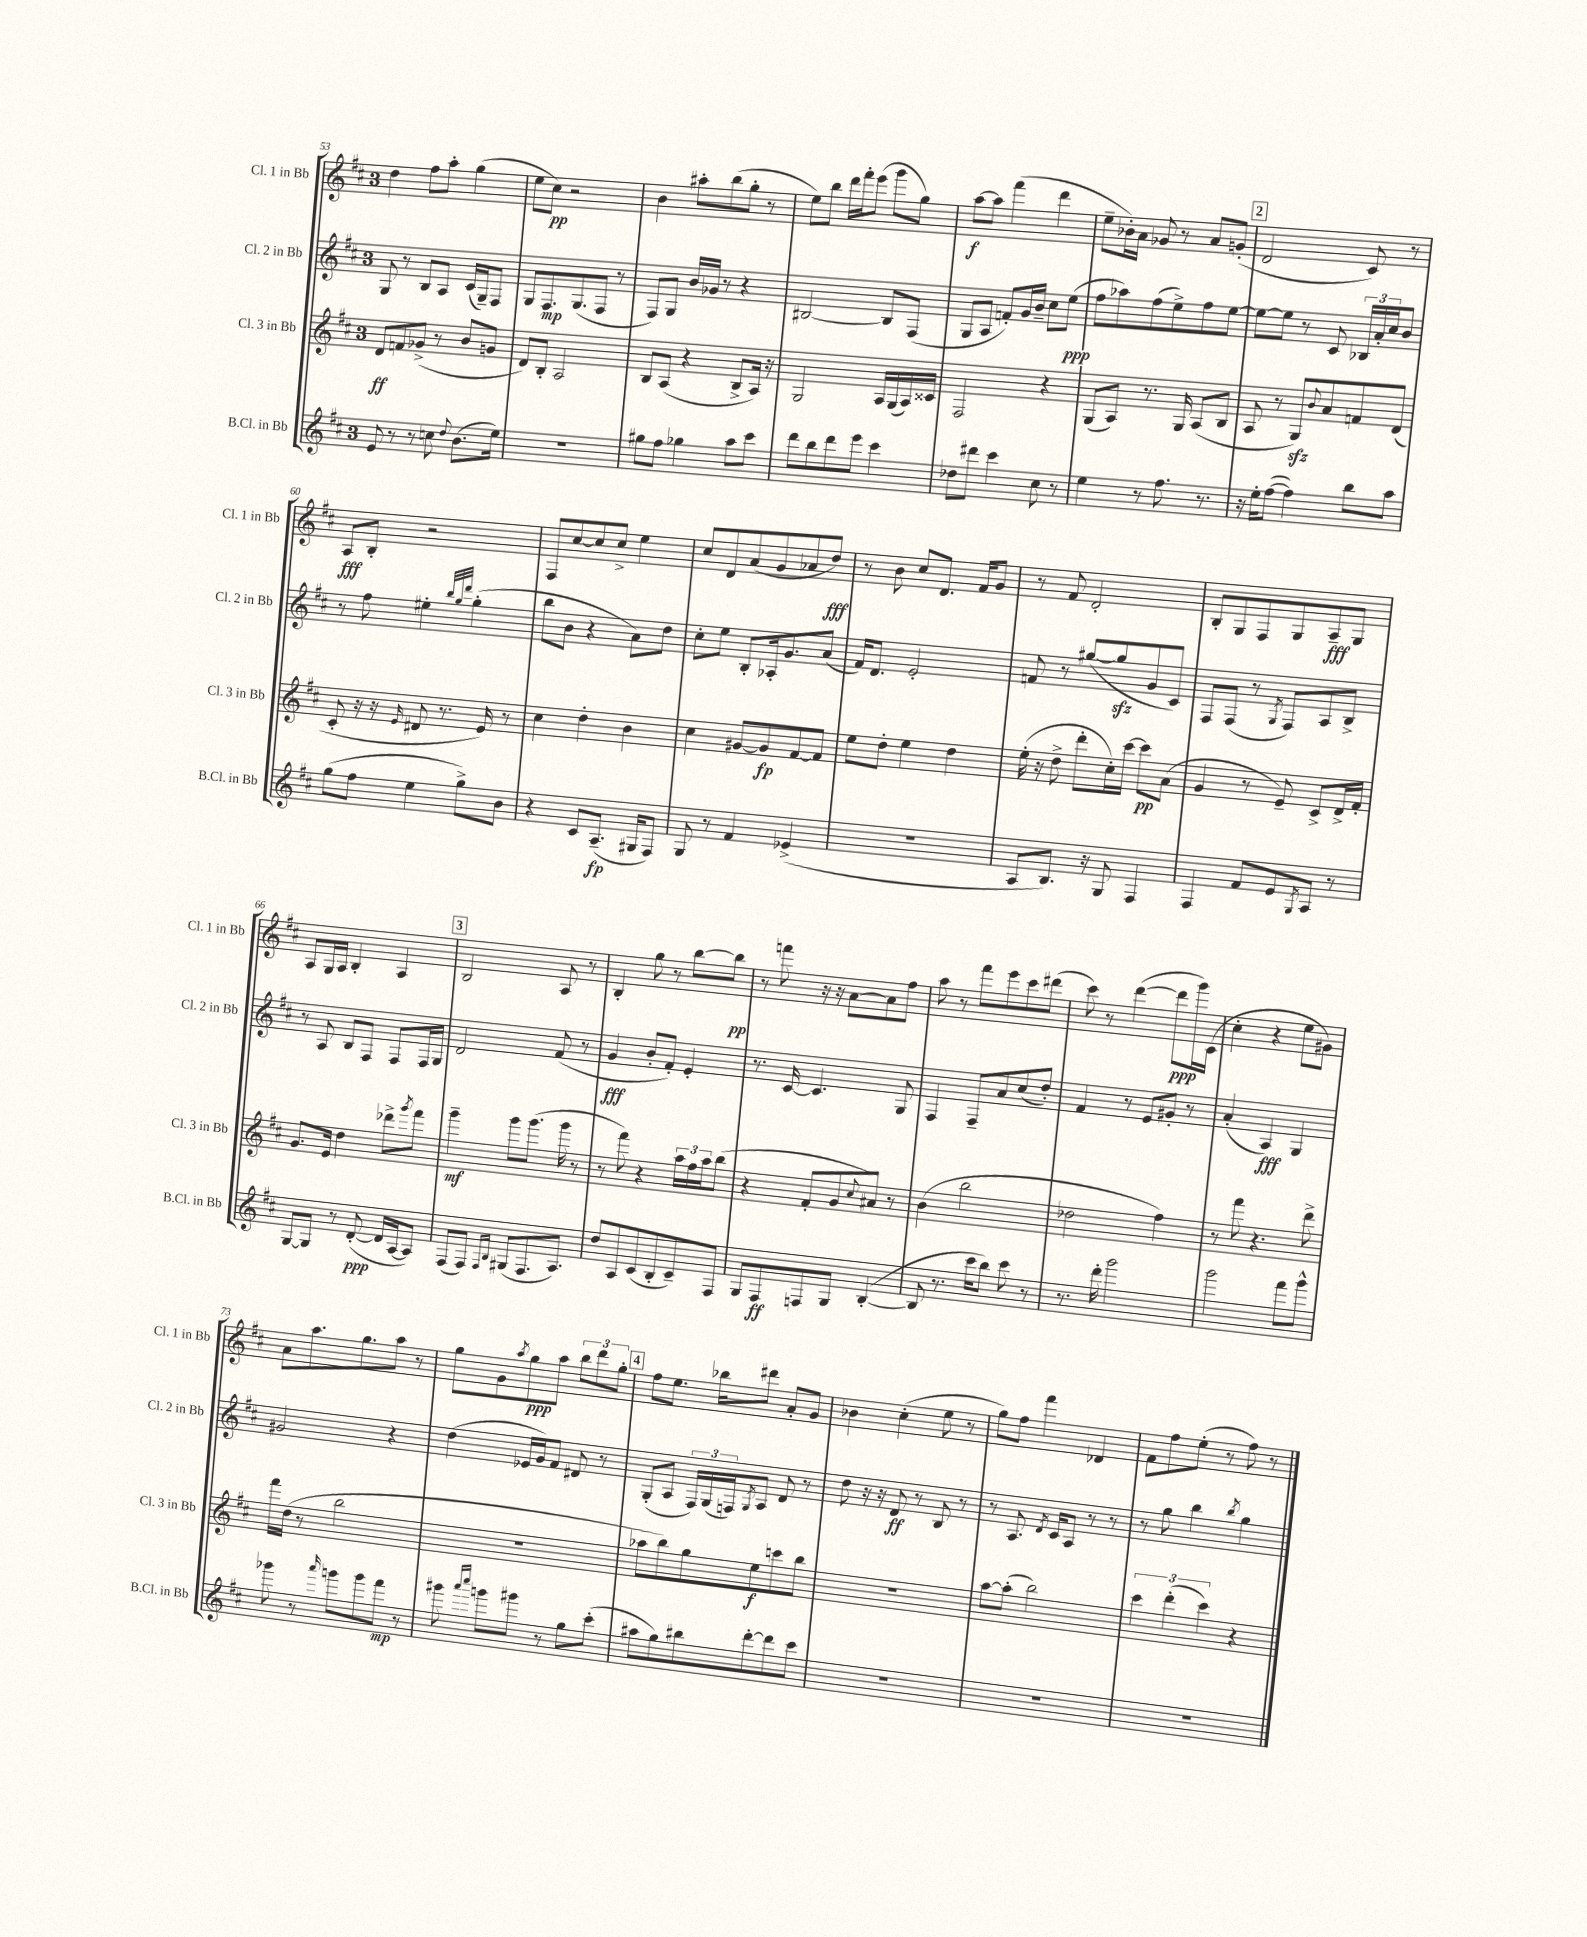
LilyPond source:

<<
\new StaffGroup <<
\new Staff = "s0" \with { instrumentName = "Cl. 1 in Bb" shortInstrumentName = "Cl. 1 in Bb" } {
    \clef treble \key d \major \once \override Staff.TimeSignature.style = #'single-digit \time 3/4
    d''4 fis''8 a''8-. g''4( |
    e''8 cis''8\pp) r2 |
    b'4 ais''8-. b''8( g''8-. r8 |
    e''8) b''8 d'''16 fis'''16-. e'''8( g'''8 g''8) |
    a''8~\f a''8 fis'''4( d'''4 |
    e''8-- bes'16-.) a'16 ges'8 r8 a'8 g'8-.( |
    \mark \markup { \box "2" } d'2 cis'8) r8 |
    a8\fff b8-. r2 |
    fis8 cis''8~ cis''8 cis''8-> e''4 |
    cis''8 d'8 a'8( g'8 aes'8 d''8\fff) |
    r8 b'8 cis''8 d'8. fis'16 g'8 |
    r8 fis'8 d'2-. |
    b8-. g8 fis8 g8 a8--\fff g8 |
    a8 g16 a16 b4-. a4 |
    \mark \markup { \box "3" } b2 a8 r8 |
    b4-. g''8 r8 b''8~ b''8\pp |
    r8 f'''8 r16 r16 a'8~ a'8 fis''8 |
    a''8 r8 fis'''8 e'''8 cis'''8 dis'''8( |
    cis'''8) r8 d'''4~( d'''8\ppp g'''16) cis'16( |
    cis''4-. r4 e''8 gis'8) |
    a'8 a''8. g''8. a''8 r8 |
    g''8 g'8 \acciaccatura { a''8 } g''8\ppp a''8 \tuplet 3/2 { b''8 d'''8 g''8-. } |
    \mark \markup { \box "4" } fis''8 e''8. bes''16 dis'''8 a'8-. g'8 |
    bes'4 cis''4-.( e''8 r8 |
    g''8) fis''8 fis'''4 des'4 |
    fis'8 fis''8 e''8-.( r8 fis''8) r8 \bar "|." |
}
\new Staff = "s1" \with { instrumentName = "Cl. 2 in Bb" shortInstrumentName = "Cl. 2 in Bb" } {
    \clef treble \key d \major \once \override Staff.TimeSignature.style = #'single-digit \time 3/4
    g8 r8 b8 a8 cis'16( g16--) fis8 |
    g8 fis8.\mp g8.( fis8 r8 |
    fis8) g8 b'16 ges'16 r8 r4 |
    bis2~ bis8 fis8( |
    g8 a8 f'8-.) g'16 b'16-- cis''8 e''8\ppp( |
    fis''8 aes''8) fis''8( e''8->) fis''8 e''8~ |
    \mark \markup { \box "2" } e''8~ e''8 r8 cis'8 \tuplet 3/2 { bes16 a'16-. cis''16 } b'8 |
    r8 fis''8 eis''4-. \grace { b''32 g''32 d'''32 } g''4-.( |
    b''8 b'8 r4 a'8) d''8 |
    cis''8-. e''8 b8-. aes16-. g'8. a'8( |
    fis'16) d'8. e'2-. |
    f'8 r8 gis''8~( gis''8\sfz g'8 cis'8) |
    fis8 fis8( r8 \acciaccatura { g8 } fis8) a8 b8-> |
    r8 a8 b8 fis8 fis8 fis16 g16 |
    \mark \markup { \box "3" } d'2 fis'8( r8 |
    g'4\fff b'8-. fis'8-.) e'4-. |
    r8. cis'16~ cis'4. g8 |
    fis4 fis8-- a'8 cis''8( d''8-.) |
    fis'4 r8 e'8 gis'8-. r8 |
    a'4-.( a4\fff) g4 |
    gis'2 r4 |
    d''4( ees'16 g'16) fis'8 dis'8 r8 |
    \mark \markup { \box "4" } g8-.( a8 \tuplet 3/2 { fis16) g16( f16) } \acciaccatura { g8 } a8 d'8 r8 |
    d''8 r16 r16 d'8\ff r8 b8 r8 |
    r8 a8. \acciaccatura { d'8 } cis'16 a8 r8 r8 |
    r8 g''8 b''4 \acciaccatura { b''8 } g''4 \bar "|." |
}
\new Staff = "s2" \with { instrumentName = "Cl. 3 in Bb" shortInstrumentName = "Cl. 3 in Bb" } {
    \clef treble \key d \major \once \override Staff.TimeSignature.style = #'single-digit \time 3/4
    d'8\ff f'8 ges'8->( r8 b'8 g'8 |
    d'8) b8-. a2 |
    b8 a8( r4 b8-> a16) r16 |
    g2 a16 g16( a16) cisis'16 |
    fis2 r4 |
    g8( a8) r8. g16 a8( b8 |
    \mark \markup { \box "2" } a8 r8 g8\sfz) \appoggiatura { b'8 } a'8 f'8 d'8( |
    cis'8-. r16 r16 \grace { e'16 } dis'8 r8. e'16) r8 |
    cis''4 d''4-. b'4 |
    cis''4 gis'8~ gis'8\fp fis'8~ fis'8 |
    e''8 d''8-. e''4 d''4 |
    e''16-.( r16 d''8-> d'''8-. cis''16-.) cis'''16~ cis'''8\pp a'8( |
    g'4 r8 e'8--) cis'8-> d'16-> fis'16-. |
    g'8. e'16 d''4 des'''8-> \acciaccatura { g'''8 } fis'''8 |
    \mark \markup { \box "3" } g'''4--\mf g'''8 g'''8.( g'''16 r8 |
    r8 fis'''8) r4 \tuplet 3/2 { a''16 fis''16 a''16 } b''8( |
    r4 fis'8-. g'8 \appoggiatura { cis''8 } ais'8) r8 |
    b'4( b''2 |
    des''2 fis''4) |
    r8 fis'''8 r4. d'''8-> |
    fis'''16 d''16( r8 b''2 |
    R2. |
    \mark \markup { \box "4" } aes''8 b''8) g''8 e''8\f c'''8 b''8 |
    R2. |
    a''8~ a''8-.( b''2) |
    \tuplet 3/2 { cis'''4 d'''4-.( cis'''4) } r4 \bar "|." |
}
\new Staff = "s3" \with { instrumentName = "B.Cl. in Bb" shortInstrumentName = "B.Cl. in Bb" } {
    \clef treble \key d \major \once \override Staff.TimeSignature.style = #'single-digit \time 3/4
    e'8 r8 r8 c''8 \appoggiatura { d''8 } b'8.( e''16) |
    R2. |
    gis''8 fis''8 ges''4 a''8 cis'''8 |
    d'''8 b''8 d'''8 e'''8 cis'''4 |
    des''8 dis'''8 cis'''4 cis''8 r8 |
    e''4 r8 fis''8. r8. |
    \mark \markup { \box "2" } r16 e''16-. fis''8~( fis''4) b''8 a''8 |
    g''8( fis''8 e''4 g''8->) b'8 |
    r4 cis'8 a8.--\fp( gis16 fis8) |
    g8 r8 fis'4 ees'4->( |
    R2. |
    a8 b8.) r16 g8 fis4 |
    fis4 fis'8 e'8 \acciaccatura { g8 } a8 r8 |
    g8~ g8 r8 d'8~-.\ppp( d'16 a16~ a8) |
    \mark \markup { \box "3" } fis8( fis8) \grace { fis16 b16 } gis8( fis8. a8.) |
    d''8 a8 cis'8( b8-. cis'8--) fis8 |
    g8 fis8\ff f8 g8 b4~-.( |
    b8 r8. cis'''16 b''8) cis'''8 r8 |
    r8. d'''16-. g'''2 |
    g'''2 fis'''8 g'''8-^ |
    ges'''8 r8 \grace { a'''16 } g'''8 g'''8 fis'''8\mp r8 |
    gis'''8 \grace { a'''16 cis''''16 } g'''8 gis'''8 r8 g''8 cis'''8-.( |
    \mark \markup { \box "4" } ais''8 g''8) bis''8 d'''8~-. d'''8 cis'''8 |
    R2. |
    R2. |
    R2. \bar "|." |
}
>>
>>
\layout { \context { \Score currentBarNumber = #53 } }
